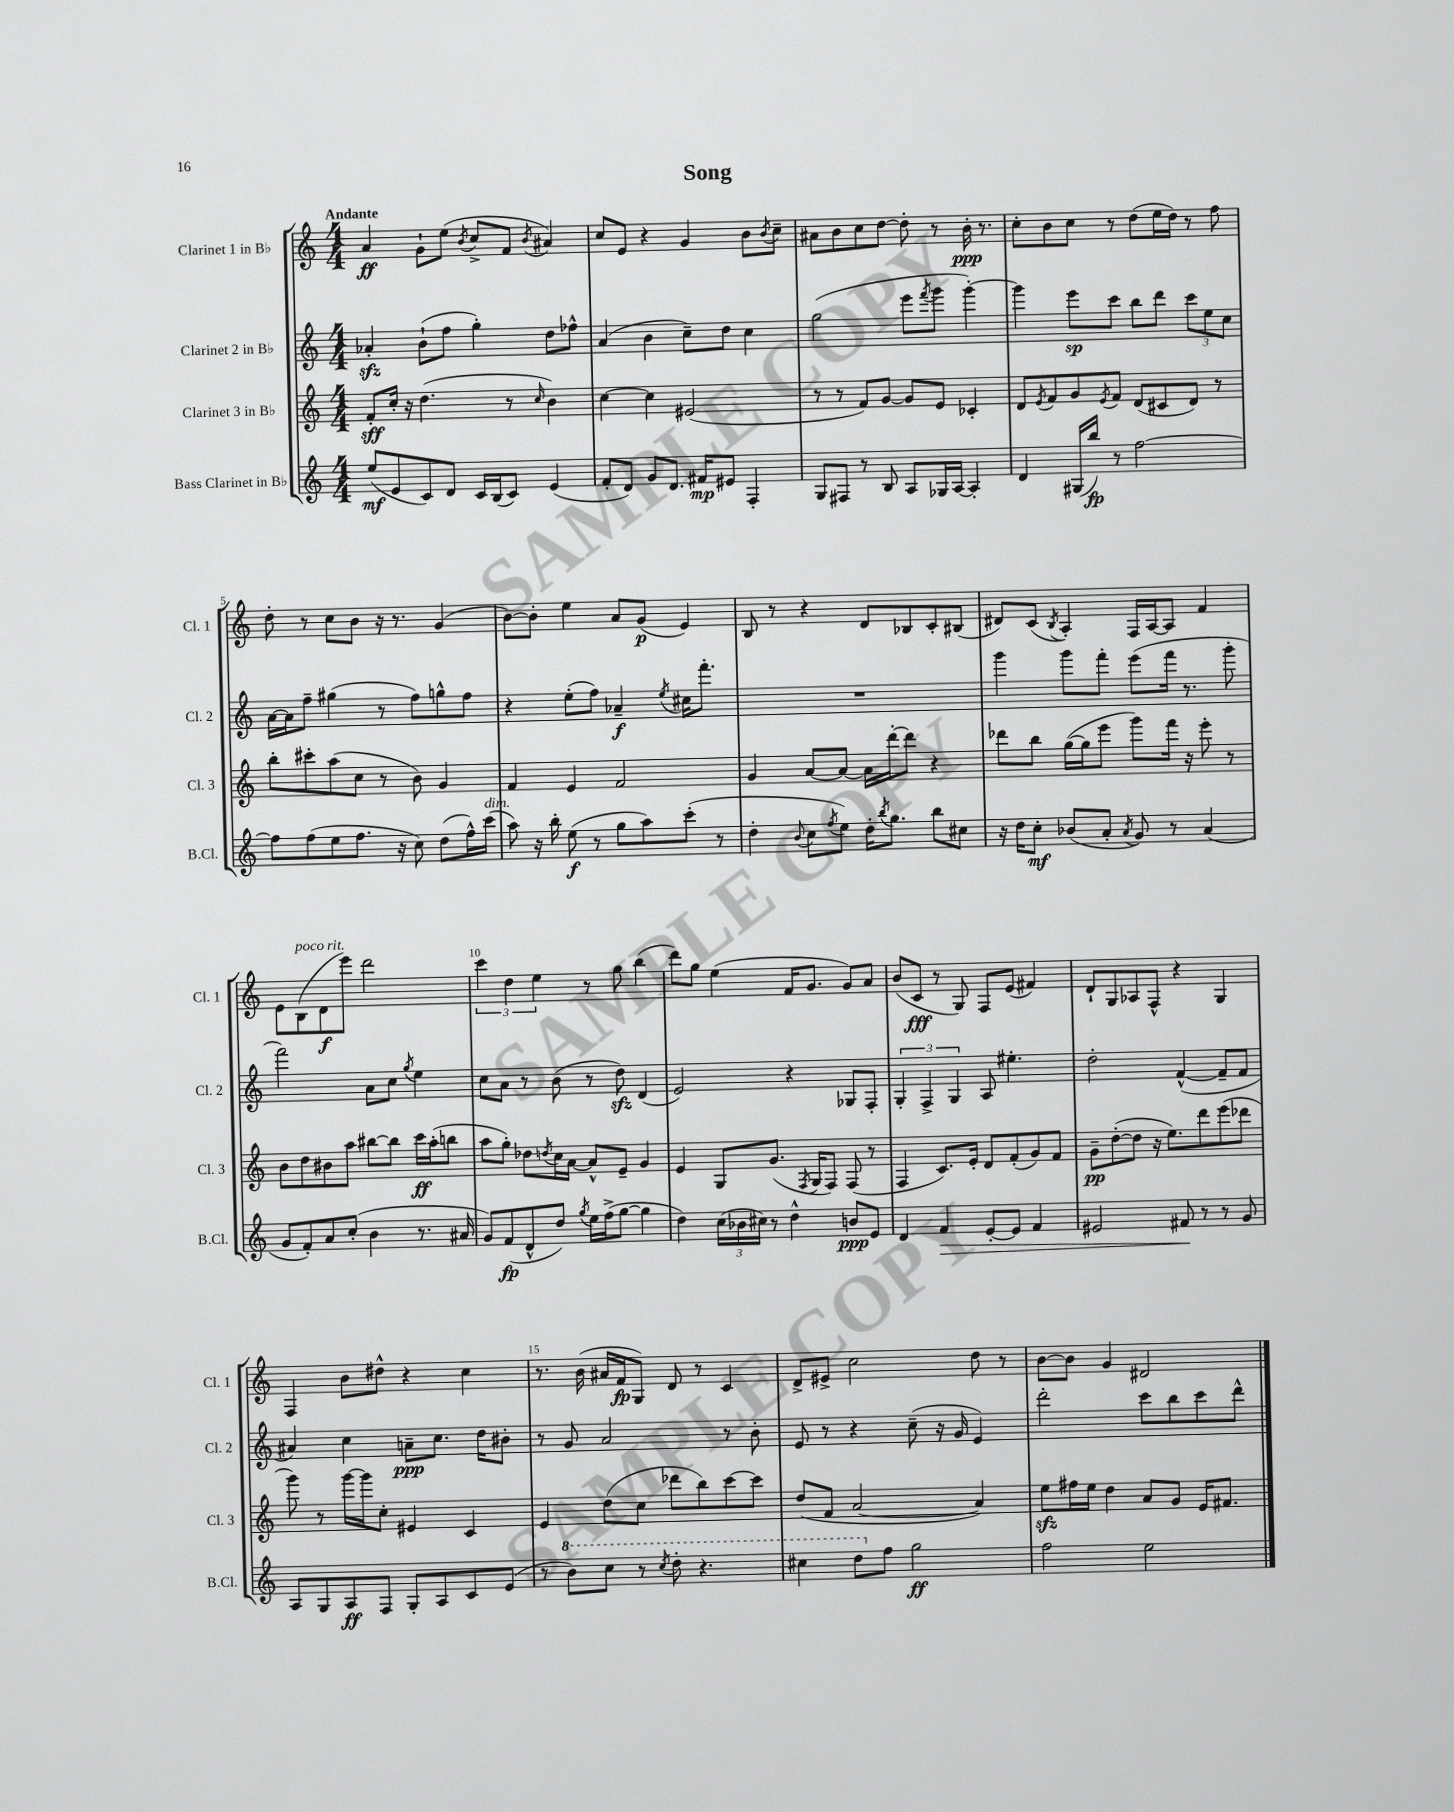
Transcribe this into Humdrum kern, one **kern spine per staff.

**kern	**dynam	**kern	**dynam	**kern	**dynam	**kern	**dynam
*part4	*part4	*part3	*part3	*part2	*part2	*part1	*part1
*staff4	*staff4	*staff3	*staff3	*staff2	*staff2	*staff1	*staff1
*I"Bass Clarinet in B♭	*	*I"Clarinet 3 in B♭	*	*I"Clarinet 2 in B♭	*	*I"Clarinet 1 in B♭	*
*I'B.Cl.	*	*I'Cl. 3	*	*I'Cl. 2	*	*I'Cl. 1	*
*clefG2	*	*clefG2	*	*clefG2	*	*clefG2	*
*k[]	*	*k[]	*	*k[]	*	*k[]	*
*M4/4	*	*M4/4	*	*M4/4	*	*M4/4	*
=1	=1	=1	=1	=1	=1	=1	=1
!	!	!	!	!	!	!LO:TX:a:B:t=Andante	!
(8ee/L	mf	8f'/L	sff	4a-Xzz'/	.	4a/	ff
8e/	.	16cc'/Jk	.	.	.	.	.
.	.	16r	.	.	.	.	.
8c/)	.	(4.dd\	.	(8b`\L	.	8g`\L	.
8d/J	.	.	.	8ff\J	.	(8ee\J	.
.	.	.	.	.	.	8qb/	.
16c/LL	.	.	.	4gg'\)	.	8cc^/L	.
(16B/J	.	.	.	.	.	.	.
8c/J)	.	8r	.	.	.	8f/J	.
.	.	16qqcc/	.	.	.	8qb/	.
(4e/	.	4b\)	.	8dd\L	.	4a#X/)	.
.	.	.	.	8ff-X^^\J	.	.	.
=2	=2	=2	=2	=2	=2	=2	=2
8f'/L	.	[4cc\	.	(4a/	.	8cc/L	.
8d/J)	.	.	.	.	.	8e/J	.
8g/L	.	4cc\]	.	4b\	.	4r	.
8.d/J	.	.	.	.	.	.	.
.	.	(2e#X/	.	8cc~\L)	.	4g/	.
16f#X/KL	mp	.	.	.	.	.	.
8e#X/J	.	.	.	8dd\J	.	.	.
4F'/	.	.	.	4cc\	.	8b\L	.
.	.	.	.	.	.	8qb/	.
.	.	.	.	.	.	8cc~\J	.
=3	=3	=3	=3	=3	=3	=3	=3
8G/L	.	8r	.	(2gg\	.	8a#X\L	.
8F#X/J	.	8r	.	.	.	8b\	.
8r	.	8f/L)	.	.	.	8cc\	.
8B/	.	[8g/J	.	.	.	[8dd\J	.
8A/L	.	8g/L]	.	8eee\L	.	8dd'\]	.
.	.	.	.	8qfff/	.	.	.
16G-X/L	.	8e/J	.	8ggg\J	.	8r	.
[16A/JJ	.	.	.	.	.	.	.
4A'/]	.	4c-X'/	.	[4ggg'\)	.	16b'\	ppp
.	.	.	.	.	.	8.r	.
=4	=4	=4	=4	=4	=4	=4	=4
4d/	.	8d/L	.	4ggg\]	.	8cc'\L	.
.	.	8qe/	.	.	.	.	.
.	.	8f/	.	.	.	8b\	.
(16G#X/LL	.	8g/	.	8eee\L	sp	8cc\J	.
16bb/JJ)	fp	.	.	.	.	.	.
.	.	8qe/	.	.	.	.	.
8r	.	8f/J	.	8ccc\J	.	8r	.
[2ff\	.	(8d/L	.	8bb\L	.	(8dd\L	.
.	.	8c#X/	.	8ddd\J	.	16ee\L	.
.	.	.	.	.	.	16dd\JJ)	.
.	.	8d/J)	.	12ccc\L	.	8r	.
.	.	.	.	12ee\	.	.	.
.	.	8r	.	.	.	8ff\	.
.	.	.	.	12cc\J	.	.	.
!!LO:LB:g=z
=5	=5	=5	=5	=5	=5	=5	=5
8ff\L]	.	8bb'\L	.	[16a\LL	.	8dd'\	.
.	.	.	.	16a\J]	.	.	.
(8ff\	.	8ccc#X'\	.	8ff~\J	.	8r	.
8ee\	.	(8aa\	.	(4gg#X\	.	8cc\L	.
8.ff\J	.	8cc\J	.	.	.	8b\J	.
.	.	8r	.	8r	.	16r	.
16r	.	.	.	.	.	8.r	.
8cc\)	.	8b\)	.	8ff\L)	.	.	.
(8dd\L	.	4g/	.	8ggn^^\	.	(4g/	.
16ff^^\L)	.	.	.	8ff\J	.	.	.
!LO:TX:a:i:t=dim.	!	!	!	!	!	!	!
(16ccc\JJ	.	.	.	.	.	.	.
=6	=6	=6	=6	=6	=6	=6	=6
8aa\)	.	4f/	.	4r	.	[8b\L)	.
16r	.	.	.	.	.	8b'\J]	.
16bb'\	.	.	.	.	.	.	.
(8ee\	f	4e/	.	(8ee'\L	.	4ee\	.
8r	.	.	.	8ff\J)	.	.	.
8gg\L	.	2f/	.	4a-X~/	f	8a/L	.
8aa\)	.	.	.	.	.	(8g/J	p
.	.	.	.	8qee/	.	.	.
(8ccc'\J	.	.	.	16cc#X\KL	.	4e/)	.
.	.	.	.	8.fff'\J	.	.	.
8r	.	.	.	.	.	.	.
=7	=7	=7	=7	=7	=7	=7	=7
4dd'\	.	4g/	.	1r	.	8B/	.
.	.	.	.	.	.	8r	.
8qqb/	.	.	.	.	.	.	.
8cc\L	.	[8a/L	.	.	.	4r	.
8qff/	.	.	.	.	.	.	.
8ee\J)	.	8a/J_	.	.	.	.	.
16dd'\KL	.	16a\LL]	.	.	.	8d/L	.
8qbb/	.	.	.	.	.	.	.
8.gg\J	.	[16ddd'\J	.	.	.	.	.
.	.	8ddd\J]	.	.	.	8B-X/	.
8bb\L	.	4r	.	.	.	8c'/	.
8cc#X\J	.	.	.	.	.	(8B#X/J	.
=8	=8	=8	=8	=8	=8	=8	=8
16r	.	8ddd-X\L	.	4ggg\	.	8d#X/L)	.
16dd\KL	.	.	.	.	.	.	.
8cc'\J	mf	8bb\J	.	.	.	(8c/J	.
.	.	.	.	.	.	8qB/	.
(8b-X/L	.	([16gg\LL	.	8ggg\L	.	4A'/)	.
.	.	16gg\J]	.	.	.	.	.
8a'/J	.	8eee\J	.	8fff'\J	.	.	.
8qa/	.	.	.	.	.	.	.
8g/)	.	8ggg\L)	.	(8eee\L	.	16F/LL	.
.	.	.	.	.	.	[16A/J	.
8r	.	16fff\Jk	.	16fff\Jk	.	8A/J]	.
.	.	16r	.	8.r	.	.	.
(4a/	.	8eee'\	.	.	.	4f/	.
.	.	8r	.	8ggg'\	.	.	.
!!LO:LB:g=z
=9	=9	=9	=9	=9	=9	=9	=9
8g/L	.	8b\L	.	2fff\)	.	8e\L	.
!	!	!	!	!	!	!LO:TX:a:i:t=poco rit.	!
8f'/)	.	8dd\	.	.	.	(8B\	.
8a/	.	8b#X\	.	.	.	8d\	f
(8cc'/J	.	8aa\J	.	.	.	8eee\J)	.
4b\	.	[8bb#X\L	.	8a\L	.	2ddd\	.
.	.	8bb#\J]	.	8cc\J	.	.	.
.	.	.	.	8qgg/	.	.	.
8.r	.	16ccc\LL	ff	4ee\	.	.	.
.	.	(16aa'\J	.	.	.	.	.
.	.	8bbn\J	.	.	.	.	.
16a#X/	.	.	.	.	.	.	.
=10	=10	=10	=10	=10	=10	=10	=10
8g/L)	.	8aa\L	.	8cc\L	.	6ccc\	.
(8f/	fp	8gg'\J)	.	8a\J	.	.	.
.	.	.	.	.	.	6dd\	.
8d^^/	.	8dd-X\L	.	8r	.	.	.
.	.	.	.	.	.	6ee\	.
.	.	8qddn/	.	.	.	.	.
8dd/J)	.	16cc\L	.	(8b\	.	.	.
.	.	[16a\JJ	.	.	.	.	.
8qgg/	.	.	.	.	.	.	.
16ee\LL	.	8a^^/L]	.	8r	.	8r	.
(16ff^\J	.	.	.	.	.	.	.
[8gg\J	.	8e~/J	.	8ddzz\)	.	8gg\	.
4gg\]	.	4g/	.	(4d/	.	(4bb\	.
=11	=11	=11	=11	=11	=11	=11	=11
4dd\)	.	4e/	.	2e/)	.	8ddd\L)	.
.	.	.	.	.	.	8gg\J	.
(24cc\LL	.	8G/L	.	.	.	(4ee\	.
24b-X\	.	.	.	.	.	.	.
24cc#X\JJ)	.	.	.	.	.	.	.
8r	.	(8.g/J	.	.	.	.	.
4dd^^\	.	.	.	4r	.	16f/KL	.
.	.	8qF/	.	.	.	.	.
.	.	16G/KL	.	.	.	8.g/J	.
.	.	8F/J)	.	.	.	.	.
8bn/L	ppp	(8F/	.	8G-X/L	.	8g/L)	.
8e/J	.	8r	.	8F'/J	.	8a/J	.
=12	=12	=12	=12	=12	=12	=12	=12
4d/	.	4F/	.	6G'/	.	(8b/L	.
.	.	.	.	.	.	8c/J	fff
.	.	.	.	6F^/	.	.	.
!	!LO:HP:b	!	!	!	!	!	!
4f/	>	8.c/L)	.	.	.	8r	.
.	.	.	.	6G/	.	.	.
.	.	.	.	.	.	8G/)	.
.	.	16e'/Jk	.	.	.	.	.
[8e'/L	.	8d/L	.	8A/	.	8F/L	.
8e/J]	.	(8f'/	.	4.ee#X'\	.	(8e/J	.
4f/	.	8g/)	.	.	.	4f#X/)	.
.	.	8f/J	.	.	.	.	.
=13	=13	=13	=13	=13	=13	=13	=13
2e#X/	.	8g~\L	pp	2dd'\	.	8d`/L	.
.	.	([8dd'\	.	.	.	8G/	.
.	.	8dd\J]	.	.	.	8A-X/	.
.	.	16r	.	.	.	8F^^/J	.
.	.	8.ee\L)	.	.	.	.	.
8f#X/	.	.	.	([4f^^/	.	4r	.
8r	]	8ddd\	.	.	.	.	.
8r	.	(8eee\	.	8f~/L]	.	4G/	.
8g/	.	8ddd-X\J	.	8f/J	.	.	.
!!LO:LB:g=z
=14	=14	=14	=14	=14	=14	=14	=14
8A/L	.	8ggg\)	.	4a#X/)	.	4F/	.
8G/	.	8r	.	.	.	.	.
8A/	ff	[16ggg\LL	.	4cc\	.	8b\L	.
.	.	16ggg\J]	.	.	.	.	.
8F/J	.	8cc'\J	.	.	.	8dd#X^^\J	.
8G'/L	.	4e#X/	.	8an~\L	ppp	4r	.
8A/	.	.	.	8.cc\J	.	.	.
8c/	.	4c/	.	.	.	4cc\	.
.	.	.	.	16dd\KL	.	.	.
(8e/J	.	.	.	8b#X'\J	.	.	.
=15	=15	=15	=15	=15	=15	=15	=15
8r	.	4e/	.	8r	.	8.r	.
*8va	*	*	*	*	*	*	*
8bb\L)	.	.	.	8g/	.	.	.
.	.	.	.	.	.	(16b\	.
8ccc\J	.	(8dd\L	.	2a/	.	16a#X/LL	.
.	.	.	.	.	.	16f/J	fp
8r	.	8cc\J	.	.	.	8G/J)	.
8qccc/	.	.	.	.	.	.	.
8ddd'\	.	8ddd-X\L	.	.	.	8d/	.
4.r	.	8bb\)	.	.	.	8r	.
.	.	[8ccc\	.	8r	.	4c/	.
.	.	8ccc\J]	.	8b'\	.	.	.
=16	=16	=16	=16	=16	=16	=16	=16
4ccc#X\	.	(8dd/L	.	8e/	.	8d^/L	.
.	.	8f/J	.	8r	.	8e#X^/J	.
8ddd\L	.	[2a/	.	4r	.	2cc\	.
*X8va	*	*	*	*	*	*	*
8ff\J	.	.	.	.	.	.	.
2gg\	ff	.	.	(8cc~\	.	.	.
.	.	.	.	16r	.	.	.
.	.	.	.	16g/	.	.	.
.	.	4a/])	.	4e/)	.	8dd\	.
.	.	.	.	.	.	8r	.
=17	=17	=17	=17	=17	=17	=17	=17
2ff\	.	8eezz\L	.	2ddd'\	.	[8b\L	.
.	.	16ff#X\L	.	.	.	8b\J]	.
.	.	16ee\JJ	.	.	.	.	.
.	.	4dd\	.	.	.	4g/	.
2ee\	.	8a/L	.	8ccc\L	.	2d#X/	.
.	.	8g/J	.	8bb\	.	.	.
.	.	16e/KL	.	8ccc\	.	.	.
.	.	8.f#X/J	.	.	.	.	.
.	.	.	.	8ddd^^\J	.	.	.
==	==	==	==	==	==	==	==
*-	*-	*-	*-	*-	*-	*-	*-
